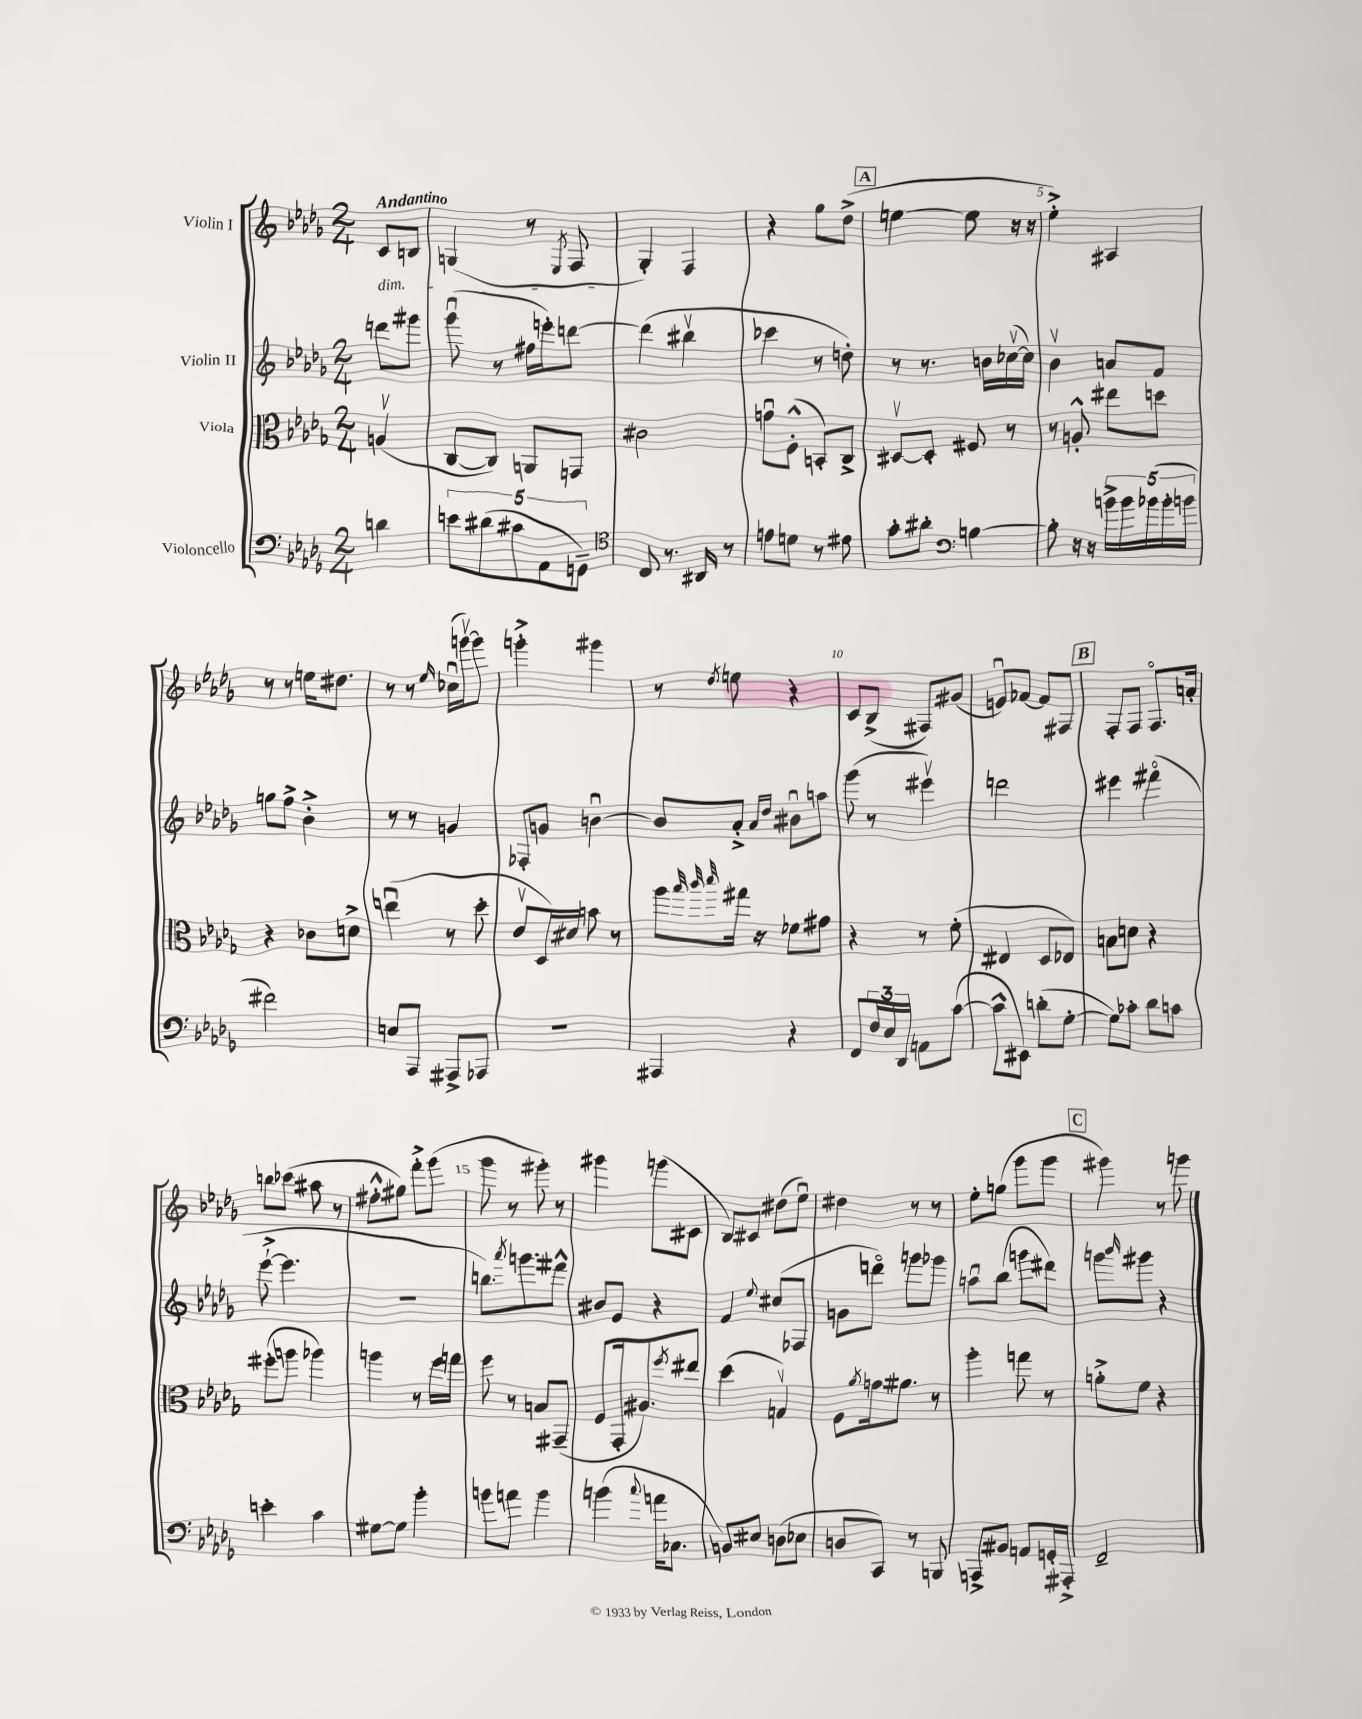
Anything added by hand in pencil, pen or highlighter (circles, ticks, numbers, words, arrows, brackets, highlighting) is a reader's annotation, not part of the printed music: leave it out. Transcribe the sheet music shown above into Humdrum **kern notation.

**kern	**kern	**kern	**kern
*staff4	*staff3	*staff2	*staff1
*clefF4	*clefC3	*clefG2	*clefG2
*k[b-e-a-d-g-]	*k[b-e-a-d-g-]	*k[b-e-a-d-g-]	*k[b-e-a-d-g-]
*M2/4	*M2/4	*M2/4	*M2/4
4d\	(4Av/	8ddd\L	8c/L
.	.	8ggg#\J	8B/J
=	=	=	=
10e\L	[8C/L	(8ggg-u\	(4G/
(10d#\	.	.	.
.	8C/]J)	8r	.
10c#\	.	.	.
.	8AA/L	16ff#\LL	8r
10AA-\	.	.	.
.	.	16eee'\J)	.
.	.	.	8qE-/
.	8GG/J	[8ddd\J	8F/
10GG~\J)	.	.	.
=	=	=	=
*clefC4	*	*	*
8C/	2c#\	(4ddd\]	4G-'/)
8.r	.	.	.
.	.	4bb#v\	4F/
16AA#/	.	.	.
8r	.	.	.
=	=	=	=
8e\L	8gu\L	4ccc-\	4r
8d\J	(8F'^^\J	.	.
8r	8BB'/L)	8r	8gg-\L
8e#\	8C^/J	8dd'\)	(8dd-^\J
=	=	=	=
8g-'\L	[8D#v/L	8r	[4ee\
8a#'\J	8D#'/]J	8.r	.
*clefF4	*	*	*
[4B\	8F#/	.	8ee\]
.	.	16b\LL	.
.	8r	([16cc-v\	16r
.	.	16cc-\]JJ)	16r
=	=	=	=
8B'\]	8r	4b-v\	4ee-'^\)
16r	8A'^^/	.	.
16r	.	.	.
20b^\LL	8ee#\L	8a/L	4A#/
20b\	.	.	.
(20b-\	.	.	.
.	8dd\J	8f/J	.
20b-'\	.	.	.
20b\JJ	.	.	.
=	=	=	=
2f#\)	4r	8gg\L	8r
.	.	8ff^\J	8r
.	8c-\L	4b-'^\	16ee\LK
.	.	.	8.dd#\J
.	8d^\J	.	.
=	=	=	=
8E/L	(4eeu\	8r	8r
8AAA-/J	.	8r	8r
.	.	.	16qqee-/
8AAA#^/L	8r	4g/	(16cc-u\LL
.	.	.	[16gggv\J)
8AAA-/J	8dd-'\	.	8ggg\]J
=	=	=	=
2r	8e-v/L	8F-'/L	4ggg'^\
.	16D-/L)	8g/J	.
.	16d#/JJ	.	.
.	8b\	[4bu\	4ggg#\
.	8r	.	.
=	=	=	=
4AAA#/	8aa-\L	8b/]L	8r
.	32qqbb-/	.	.
.	32qqccc/	.	.
.	32qqddd-/	.	8qdd-/
.	16gg#\Jk	8a-'^/J	8ee\
.	16r	.	.
.	.	16qqa-/LL	.
.	.	16qqdd-/JJ	.
4r	8f-\L	8b#u\L	4r
.	8g#\J	8aa\J	.
=	=	=	=
8FF/L	4r	(8ggg-\	8c/L
24F/L	.	8r	(8B-^/J
24E-/	.	.	.
24DD-/JJ	.	.	.
8AA\L	8r	4eee#v\)	8F#/L)
([8c\J	(8f'\	.	(8g#/J
=	=	=	=
8c^^\]L	4E#/	2ddd\	8eu/L)
8EE#\J)	.	.	[8f-/J
(8d'\L	8D-/L	.	8f-/]L
[8G-'\J	8E-/J)	.	8F#/J
=	=	=	=
8G-\]L)	8B\L	4eee#\	8F'/L
8c-'\J	8d\J	.	8F/J
8d-\L	4r	(4fff#o\	8.Fo/L
8c\J	.	.	.
.	.	.	16a'/Jk
=	=	=	=
4e'\	(8ff#'\L	[8eee-`^\	8bb\L
.	8aa\J	4.eee-\]	(8ccc-\J
4c\	4aa-\)	.	8aa#\
.	.	.	8r
=	=	=	=
[8G#\L	4aa\	2r	8ff#'^^\L
8G#\]J	.	.	8gg#\J)
4b-'\	8r	.	8fff'^\L
.	16ff\LL	.	(8ggg-\J
.	16gg\JJ	.	.
=	=	=	=
8b\L	8ff\	8.bb\L)	8ggg-\
8a\J	8r	.	8r
.	.	8qaaa-/	.
.	.	8.ggg\	.
4b\	8B/L	.	8ggg#'\)
.	(8GG#~/J	8fff#^^\J	8r
=	=	=	=
(4b\	8F/L	8b#/L	4ggg#\
.	16GG-'/k	8e-/J	.
.	8.A#/)	.	.
8qqcc/	.	.	.
16a\LK	.	4r	(8ggg\L
8.C-\J	.	.	.
.	8qff/	.	.
.	8ee#/J	.	8c#\J
=	=	=	=
8BB/L)	(4dd-\	4f/	8B-/L)
8E#/J	.	.	8c#/J
.	.	8qqee-/	.
(8D\L	4Gv/)	(8cc#/L	(8dd#\L
8E-\J	.	8F-/J	8ee-u\J)
=	=	=	=
8D/L	8F\L	8g\L	4dd#\
.	8qa-/	.	.
8CC/J)	16g\k	8dddo\J)	.
.	8.a#\J	.	.
8r	.	8ggg\L	8r
8BBB/	8r	8ggg-\J	8r
=	=	=	=
8AAA^/L	4aa-'\	8aau\L	8ee-'\L
8BB#/J	.	(8bb-\J	(8gg\J
8AA/L	8gg\	8ggg\L	8ggg-\L
16GG'/L	8r	8ddd#\J)	8ggg-\J
16AAA#'^/JJ	.	.	.
=	=	=	=
2FF~/	8a'^\L	8ggg\L	4ggg#\)
.	.	16qqbbb-/	.
.	8f\J	8ggg#\J	.
.	4r	4r	8r
.	.	.	8ggg\
==	==	==	==
*-	*-	*-	*-
